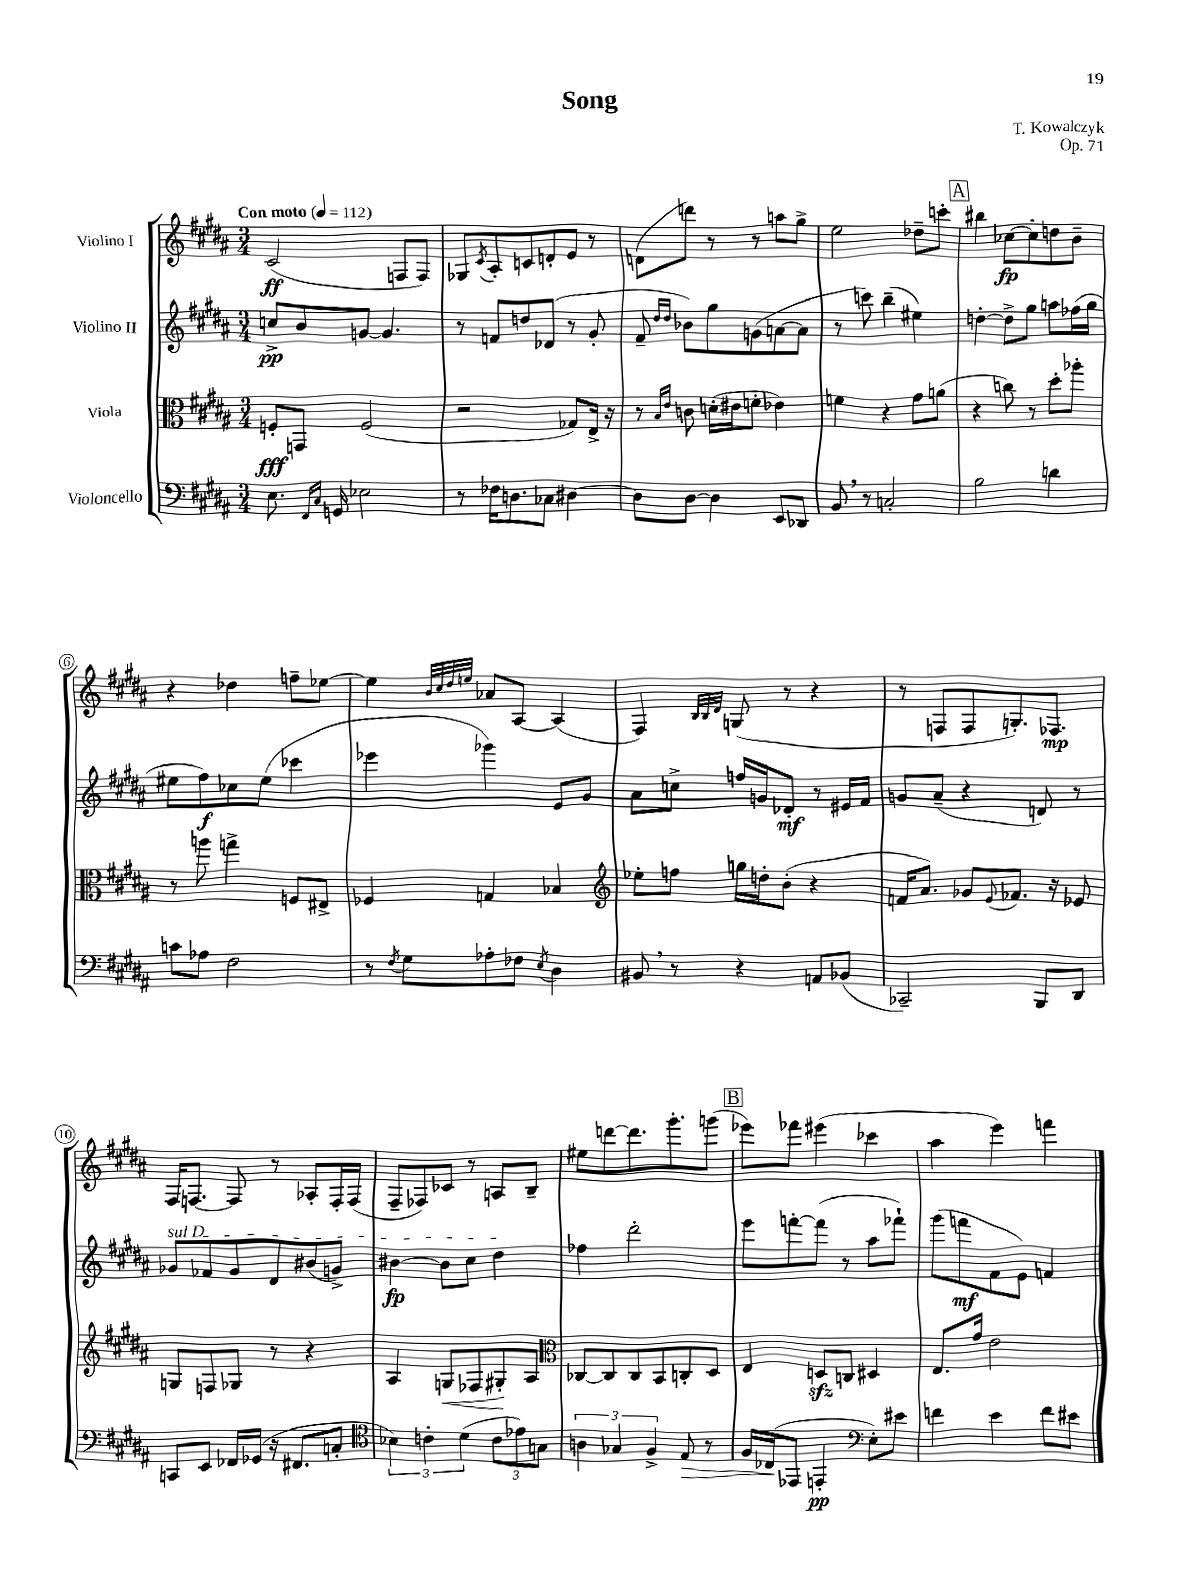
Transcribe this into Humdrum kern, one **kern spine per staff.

**kern	**dynam	**kern	**dynam	**kern	**dynam	**kern	**dynam
*part4	*part4	*part3	*part3	*part2	*part2	*part1	*part1
*staff4	*staff4	*staff3	*staff3	*staff2	*staff2	*staff1	*staff1
*I"Violoncello	*	*I"Viola	*	*I"Violino II	*	*I"Violino I	*
*clefF4	*	*clefC3	*	*clefG2	*	*clefG2	*
*k[f#c#g#d#a#]	*	*k[f#c#g#d#a#]	*	*k[f#c#g#d#a#]	*	*k[f#c#g#d#a#]	*
*M3/4	*	*M3/4	*	*M3/4	*	*M3/4	*
*MM112	*	*MM112	*	*MM112	*	*MM112	*
=1	=1	=1	=1	=1	=1	=1	=1
!	!	!	!	!	!	!LO:TX:a:B:t=Con moto	!
8.E\	.	8Fn'/L	fff	8ccn^/L	pp	(2c#/	ff
.	.	8GGn/J	.	8b/	.	.	.
16qqFF#/LL	.	.	.	.	.	.	.
16qqC#/JJ	.	.	.	.	.	.	.
16GGn/	.	.	.	.	.	.	.
2E-X\	.	(2F/	.	[8gn/J	.	.	.
.	.	.	.	4.g/]	.	.	.
.	.	.	.	.	.	8Fn/L	.
.	.	.	.	.	.	8F/J)	.
=2	=2	=2	=2	=2	=2	=2	=2
8r	.	2r	.	8r	.	8G-X/L	.
.	.	.	.	.	.	8qc#/	.
16F-X\KL	.	.	.	8fn/L	.	8A#'/	.
8.Dn\	.	.	.	.	.	.	.
.	.	.	.	8ddn/	.	8cn/	.
8C-X\J	.	.	.	(8d-X/J	.	8dn'/	.
[4D#X\	.	8G-X/L)	.	8r	.	8e/J	.
.	.	16E^/Jk	.	8g#'/	.	8r	.
.	.	16r	.	.	.	.	.
=3	=3	=3	=3	=3	=3	=3	=3
8D#\L]	.	8r	.	8f#~/	.	(8dn\L	.
.	.	16qqB/LL	.	16qqdd#/LL	.	.	.
.	.	16qqe/JJ	.	16qqdd#/JJ	.	.	.
[8D#\J	.	8cn\	.	8b-X\L)	.	8dddn\J)	.
4D#\]	.	(16dn'\LL	.	8gg#\	.	8r	.
.	.	16e#X\J	.	.	.	.	.
.	.	8fn'\J	.	(8gn\	.	8r	.
8EE/L	.	4e-X\)	.	[8an\	.	8aan\L	.
8DD-X/J	.	.	.	8a\J]	.	8gg#^\J	.
=4	=4	=4	=4	=4	=4	=4	=4
8BB,/	.	4fn\	.	8r	.	2ee\	.
8r	.	.	.	8cccn\)	.	.	.
2Cn'/	.	4r	.	(4bb~\	.	.	.
.	.	8g#\L	.	4ee#X\)	.	8dd-X~\L	.
.	.	(8an\J	.	.	.	8cccn'\J	.
!!LO:REH:place=s1:t=A
=5	=5	=5	=5	=5	=5	=5	=5
2B\	.	4r	.	[4ddn'\	.	4bb#X\	.
.	.	8ccn\)	.	8dd^\L]	.	[8cc-X\L	fp
.	.	8r	.	8gg#\J	.	8cc-'\]	.
4dn\	.	8dd#'\L	.	8aan\L	.	8ddn\	.
.	.	8aa-X'\J	.	(16ff-X\L	.	8b~\J	.
.	.	.	.	16gg#\JJ	.	.	.
!!LO:LB:g=z
=6	=6	=6	=6	=6	=6	=6	=6
8cn\L	.	8r	.	8ee#X\L	.	4r	.
8A-X\J	.	8aan\	.	8ff#\)	f	.	.
2F#\	.	4ggn^\	.	8cc-X\	.	4dd-X\	.
.	.	.	.	(8ee#\J	.	.	.
.	.	8Fn/L	.	4ccc-X\	.	8ffn~\L	.
.	.	8E#X^/J	.	.	.	[8ee-X\J	.
=7	=7	=7	=7	=7	=7	=7	=7
8r	.	4F-X/	.	4eee-X\	.	4ee-\]	.
8qF#/	.	.	.	.	.	.	.
8G#\L	.	.	.	.	.	.	.
.	.	.	.	.	.	32qqb/LLL	.
.	.	.	.	.	.	32qqcc#/	.
.	.	.	.	.	.	32qqdd#/	.
.	.	.	.	.	.	32qqeen/JJJ	.
8A-X'\	.	4Gn/	.	4ggg-X\)	.	8a-X/L	.
8F-X\J	.	.	.	.	.	[8A#/J	.
8qE/	.	.	.	.	.	.	.
4D#\	.	4B-X/	.	8e/L	.	(4A#/]	.
.	.	.	.	8g#/J	.	.	.
=8	=8	=8	=8	=8	=8	=8	=8
*	*	*clefG2	*	*	*	*	*
8BB#X,/	.	8ee-X'\L	.	8a#\L	.	4F#/)	.
8r	.	8ffn\J	.	8ccn^\J	.	.	.
.	.	.	.	.	.	32qqB/LLL	.
.	.	.	.	.	.	32qqB/	.
.	.	.	.	.	.	32qqd#/JJJ	.
4r	.	16ggn\LL	.	16ffn/LL	.	(8Gn/	.
.	.	16ddn'\J	.	16gn/J	.	.	.
.	.	(8b'\J	.	8d-X'/J	mf	8r	.
8AAn/L	.	4r	.	8r	.	4r	.
(8BB-X/J	.	.	.	16e#X/LL	.	.	.
.	.	.	.	16f#/JJ	.	.	.
=9	=9	=9	=9	=9	=9	=9	=9
2CC-X~/)	.	16fn/KL	.	8gn/L	.	8r	.
.	.	8.a#/J)	.	.	.	.	.
.	.	.	.	(8a#~/J	.	8Fn/L	.
.	.	8g-X/L	.	4r	.	8F/	.
.	.	8qqe/	.	.	.	.	.
.	.	8.f-X/J	.	.	.	8.Gn'/)	.
8BBB/L	.	.	.	8dn/)	.	.	.
.	.	16r	.	.	.	8.F-X/J	mp
8DD#/J	.	8e-X/	.	8r	.	.	.
!!LO:LB:g=z
=10	=10	=10	=10	=10	=10	=10	=10
!	!	!	!	!LO:TX:a:i:t=sul D	!	!	!
8CCn/L	.	8Gn/L	.	8g-X/L	.	16F#/KL	.
.	.	.	.	.	.	[8.Fn/J	.
8EE/J	.	8Fn/	.	8f-X/	.	.	.
16FF-X/LL	.	8G-X/J	.	8g-/	.	8F/]	.
(16GG-X/JJ	.	.	.	.	.	.	.
16r	.	8r	.	8d#/	.	8r	.
8.FF#X/L	.	.	.	.	.	.	.
.	.	4r	.	(8b#X/	.	8A-X'/L	.
8Cn'/J	.	.	.	8gn^/J)	.	16F'/L	.
.	.	.	.	.	.	(16F/JJ	.
=11	=11	=11	=11	=11	=11	=11	=11
*clefC4	*	*	*	*	*	*	*
6B-X\)	.	4A#/	.	[4b#X\	fp	8F#~/L	.
.	.	.	.	.	.	8F-X/)	.
6cn'\	.	.	.	.	.	.	.
!	!	!	!LO:HP:b	!	!	!	!
.	.	8Gn/L	<	8b#\L]	.	8c-X/J	.
(6d#\	.	.	.	.	.	.	.
.	.	8F-X/	.	8cc#\J	.	8r	.
12c\L	.	8G#X'/	.	4dd#\	.	8An/L	.
12e-X\)	.	.	.	.	.	.	.
.	.	8A#/J	[	.	.	8B~/J	.
12Gn\J	.	.	.	.	.	.	.
=12	=12	=12	=12	=12	=12	=12	=12
*	*	*clefC3	*	*	*	*	*
6An\	.	[8C-X/L	.	4ff-X\	.	8ee#X\L	.
.	.	8C-/]	.	.	.	[8dddn\	.
6G-X/	.	.	.	.	.	.	.
.	.	8C-/	.	2ddd#'\	.	8.ddd\]	.
6F#^/	.	.	.	.	.	.	.
.	.	8BB/	.	.	.	.	.
.	.	.	.	.	.	8.ggg#'\	.
!	!LO:HP:b	!	!	!	!	!	!
8E/	>	8Cn'/	.	.	.	.	.
8r	.	8D#/J	.	.	.	(8gggn\J	.
!!LO:REH:place=s1:t=B
=13	=13	=13	=13	=13	=13	=13	=13
16F#/LL	.	4E/	.	8eee\L	.	8eee-X\L)	.
(16C-X/J	.	.	.	.	.	.	.
8EE-X/J	]	.	.	[8fffn'\	.	8fff-X\J	.
4EEn'/	pp	8Dnzz/L	.	(8fff\J]	.	(4eee#X\	.
.	.	8Cn/J	.	8r	.	.	.
*clefF4	*	*	*	*	*	*	*
8E'\L)	.	4D#X/	.	8aa#\L	.	4ccc-X\	.
8e#X\J	.	.	.	8fff-X`\J)	.	.	.
=14	=14	=14	=14	=14	=14	=14	=14
4fn\	.	8.E/L	.	(8ggg#\L	.	4aa#\	.
.	.	.	.	8fffn\	mf	.	.
.	.	16g#/Jk	.	.	.	.	.
4e\	.	2e\	.	8f#\	.	4eee\)	.
.	.	.	.	8e\J)	.	.	.
8f\L	.	.	.	4fn/	.	4fffn\	.
8e#X\J	.	.	.	.	.	.	.
==	==	==	==	==	==	==	==
*-	*-	*-	*-	*-	*-	*-	*-
